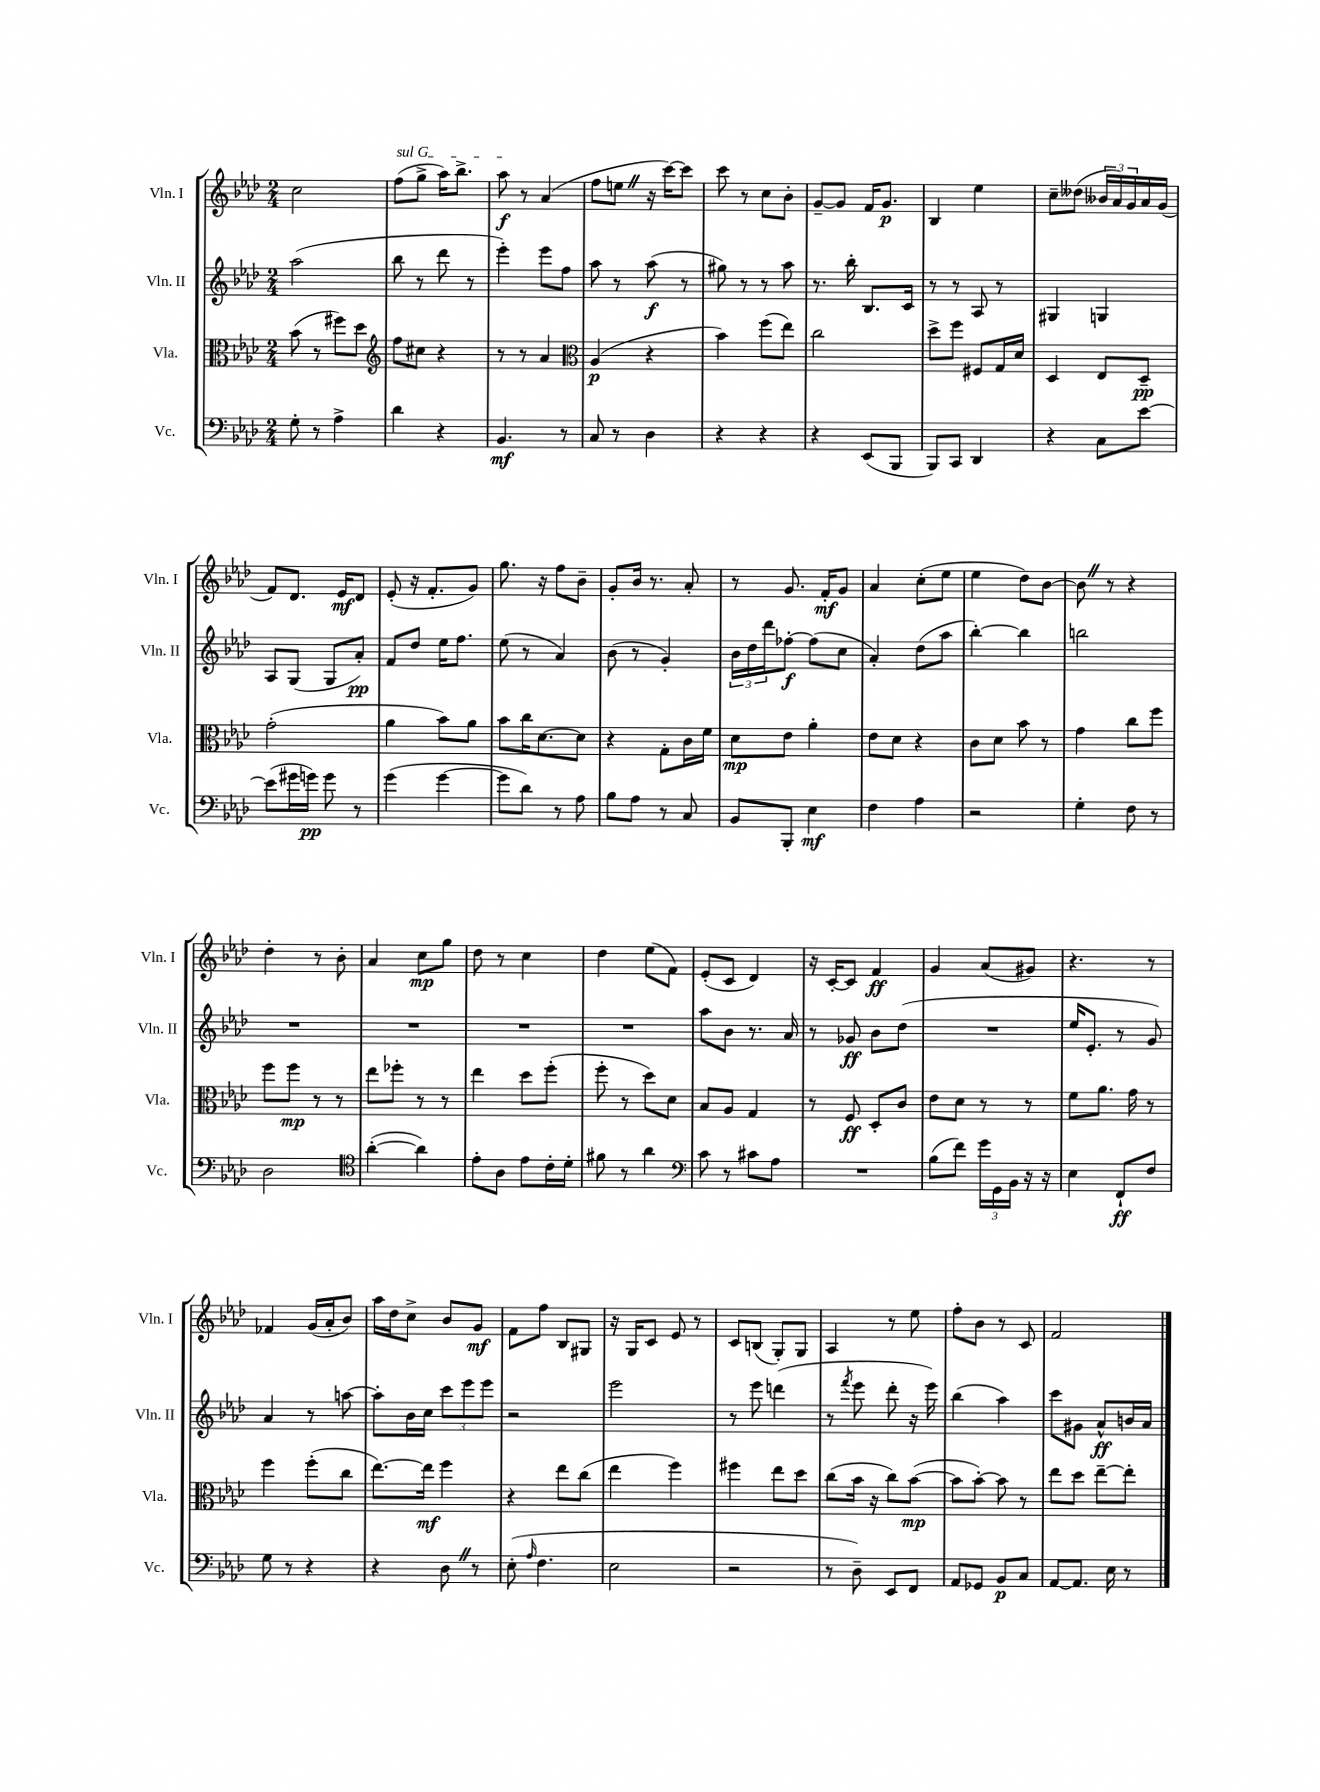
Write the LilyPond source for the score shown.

<<
\new StaffGroup <<
\new Staff = "s0" \with { instrumentName = "Vln. I" shortInstrumentName = "Vln. I" } {
    \clef treble \key aes \major \numericTimeSignature \time 2/4
    c''2 |
    \once \override TextSpanner.bound-details.left.text = \markup { \italic "sul G" } f''8\startTextSpan( g''8-> aes''16) bes''8.-> |
    aes''8\f\stopTextSpan r8 aes'4( |
    f''8 e''8 \once \override BreathingSign.text = \markup { \musicglyph "scripts.caesura.straight" } \breathe r16 c'''16~) c'''8 |
    c'''8 r8 c''8 bes'8-. |
    g'8~-- g'8 f'16 g'8.\p |
    bes4 ees''4 |
    c''8-- deses''8( \tuplet 3/2 { beses'16 aes'16) g'16 } aes'16 g'16( |
    f'8) des'8. ees'16\mf des'8 |
    ees'8-.( r16 f'8.-. g'8) |
    g''8. r16 f''8 bes'8-- |
    g'8-. bes'16 r8. aes'8-. |
    r8 g'8. f'16-.\mf g'8 |
    aes'4 c''8-.( ees''8 |
    ees''4 des''8) bes'8~ |
    bes'8 \once \override BreathingSign.text = \markup { \musicglyph "scripts.caesura.straight" } \breathe r8 r4 |
    des''4-. r8 bes'8-. |
    aes'4 c''8\mp g''8 |
    des''8 r8 c''4 |
    des''4 ees''8( f'8) |
    ees'8-.( c'8 des'4) |
    r16 c'16~-. c'8 f'4\ff |
    g'4 aes'8( gis'8) |
    r4. r8 |
    fes'4 g'16( aes'16-. bes'8) |
    aes''16 des''16 c''8-> bes'8 g'8\mf |
    f'8 f''8 bes8 gis8 |
    r16 g16 c'8 ees'8 r8 |
    c'8 b8( g8-.) g8 |
    aes4 r8 ees''8 |
    f''8-. bes'8 r8 c'8 |
    f'2 \bar "|." |
}
\new Staff = "s1" \with { instrumentName = "Vln. II" shortInstrumentName = "Vln. II" } {
    \clef treble \key aes \major \numericTimeSignature \time 2/4
    aes''2( |
    bes''8 r8 des'''8 r8 |
    ees'''4-.) ees'''8 f''8 |
    aes''8 r8 aes''8\f( r8 |
    gis''8) r8 r8 aes''8 |
    r8. bes''16-. bes8. c'16 |
    r8 r8 aes8 r8 |
    gis4 g4 |
    aes8 g8( g8 aes'8-.\pp) |
    f'8 des''8 ees''16 f''8. |
    ees''8( r8 aes'4) |
    bes'8( r8 g'4-.) |
    \tuplet 3/2 { bes'16 des''16 des'''16 } fes''8~-.\f fes''8( c''8 |
    aes'4-.) des''8( aes''8 |
    bes''4~-.) bes''4 |
    b''2 |
    R2 |
    R2 |
    R2 |
    R2 |
    aes''8 bes'8 r8. aes'16 |
    r8 ges'8\ff bes'8 des''8( |
    R2 |
    ees''16 ees'8.-. r8 g'8) |
    aes'4 r8 a''8~ |
    a''8-. bes'16 c''16 \tuplet 3/2 { c'''8 ees'''8 ees'''8 } |
    r2 |
    ees'''2 |
    r8 ees'''8 d'''4( |
    r8 \acciaccatura { f'''8 } ees'''8 des'''8-. r16 ees'''16) |
    bes''4( aes''4) |
    c'''8 gis'8 aes'8-^\ff b'16 aes'16 \bar "|." |
}
\new Staff = "s2" \with { instrumentName = "Vla." shortInstrumentName = "Vla." } {
    \clef alto \key aes \major \numericTimeSignature \time 2/4
    bes'8( r8 fis''8) des''8 |
    \clef treble f''8 cis''8 r4 |
    r8 r8 aes'4 |
    \clef alto aes4\p( r4 |
    bes'4) f''8( ees''8) |
    c''2 |
    des''8-> f''8 fis8 g16 des'16 |
    des4 ees8 des8--\pp |
    g'2-.( |
    aes'4 bes'8) aes'8 |
    bes'8 c''16 des'8.~ des'8 |
    r4 g8-. c'16 f'16 |
    des'8\mp ees'8 aes'4-. |
    ees'8 des'8 r4 |
    c'8 des'8 bes'8 r8 |
    g'4 c''8 f''8 |
    f''8 f''8\mp r8 r8 |
    ees''8 fes''8-. r8 r8 |
    ees''4 des''8 f''8-.( |
    f''8-. r8 des''8) des'8 |
    bes8 aes8 g4 |
    r8 f8\ff des8-. c'8 |
    ees'8 des'8 r8 r8 |
    f'8 aes'8. g'16 r8 |
    f''4 f''8-.( c''8 |
    ees''8.~) ees''16\mf f''4 |
    r4 ees''8 c''8( |
    ees''4 f''4) |
    fis''4 ees''8 des''8 |
    c''8( bes'16 r16 c''8) bes'8~\mp( |
    bes'8 bes'8~-.) bes'8 r8 |
    ees''8 des''8 ees''8~-- ees''8-. \bar "|." |
}
\new Staff = "s3" \with { instrumentName = "Vc." shortInstrumentName = "Vc." } {
    \clef bass \key aes \major \numericTimeSignature \time 2/4
    g8-. r8 aes4-> |
    des'4 r4 |
    bes,4.\mf r8 |
    c8 r8 des4 |
    r4 r4 |
    r4 ees,8( bes,,8 |
    bes,,8) c,8 des,4 |
    r4 c8 ees'8~ |
    ees'8( gis'16 g'16\pp) g'8 r8 |
    g'4( g'4~ |
    g'8 des'8) r8 aes8 |
    bes8 aes8 r8 c8 |
    bes,8 bes,,8-. ees4\mf |
    f4 aes4 |
    r2 |
    g4-. f8 r8 |
    des2 |
    \clef tenor aes'4~-.( aes'4) |
    ees'8-. aes8 ees'8 c'16-. des'16-. |
    fis'8 r8 aes'4 |
    \clef bass c'8 r8 cis'8 aes8 |
    R2 |
    bes8( f'8) \tuplet 3/2 { g'16 g,16 bes,16 } r16 r16 |
    ees4 f,8-!\ff f8 |
    g8 r8 r4 |
    r4 des8 \once \override BreathingSign.text = \markup { \musicglyph "scripts.caesura.straight" } \breathe r8 |
    ees8-.( \grace { aes16 } f4. |
    ees2 |
    r2 |
    r8 des8--) ees,8 f,8 |
    aes,8 ges,8 bes,8\p c8 |
    aes,8~ aes,8. ees16 r8 \bar "|." |
}
>>
>>
\layout { \context { \Score \remove "Bar_number_engraver" } }
